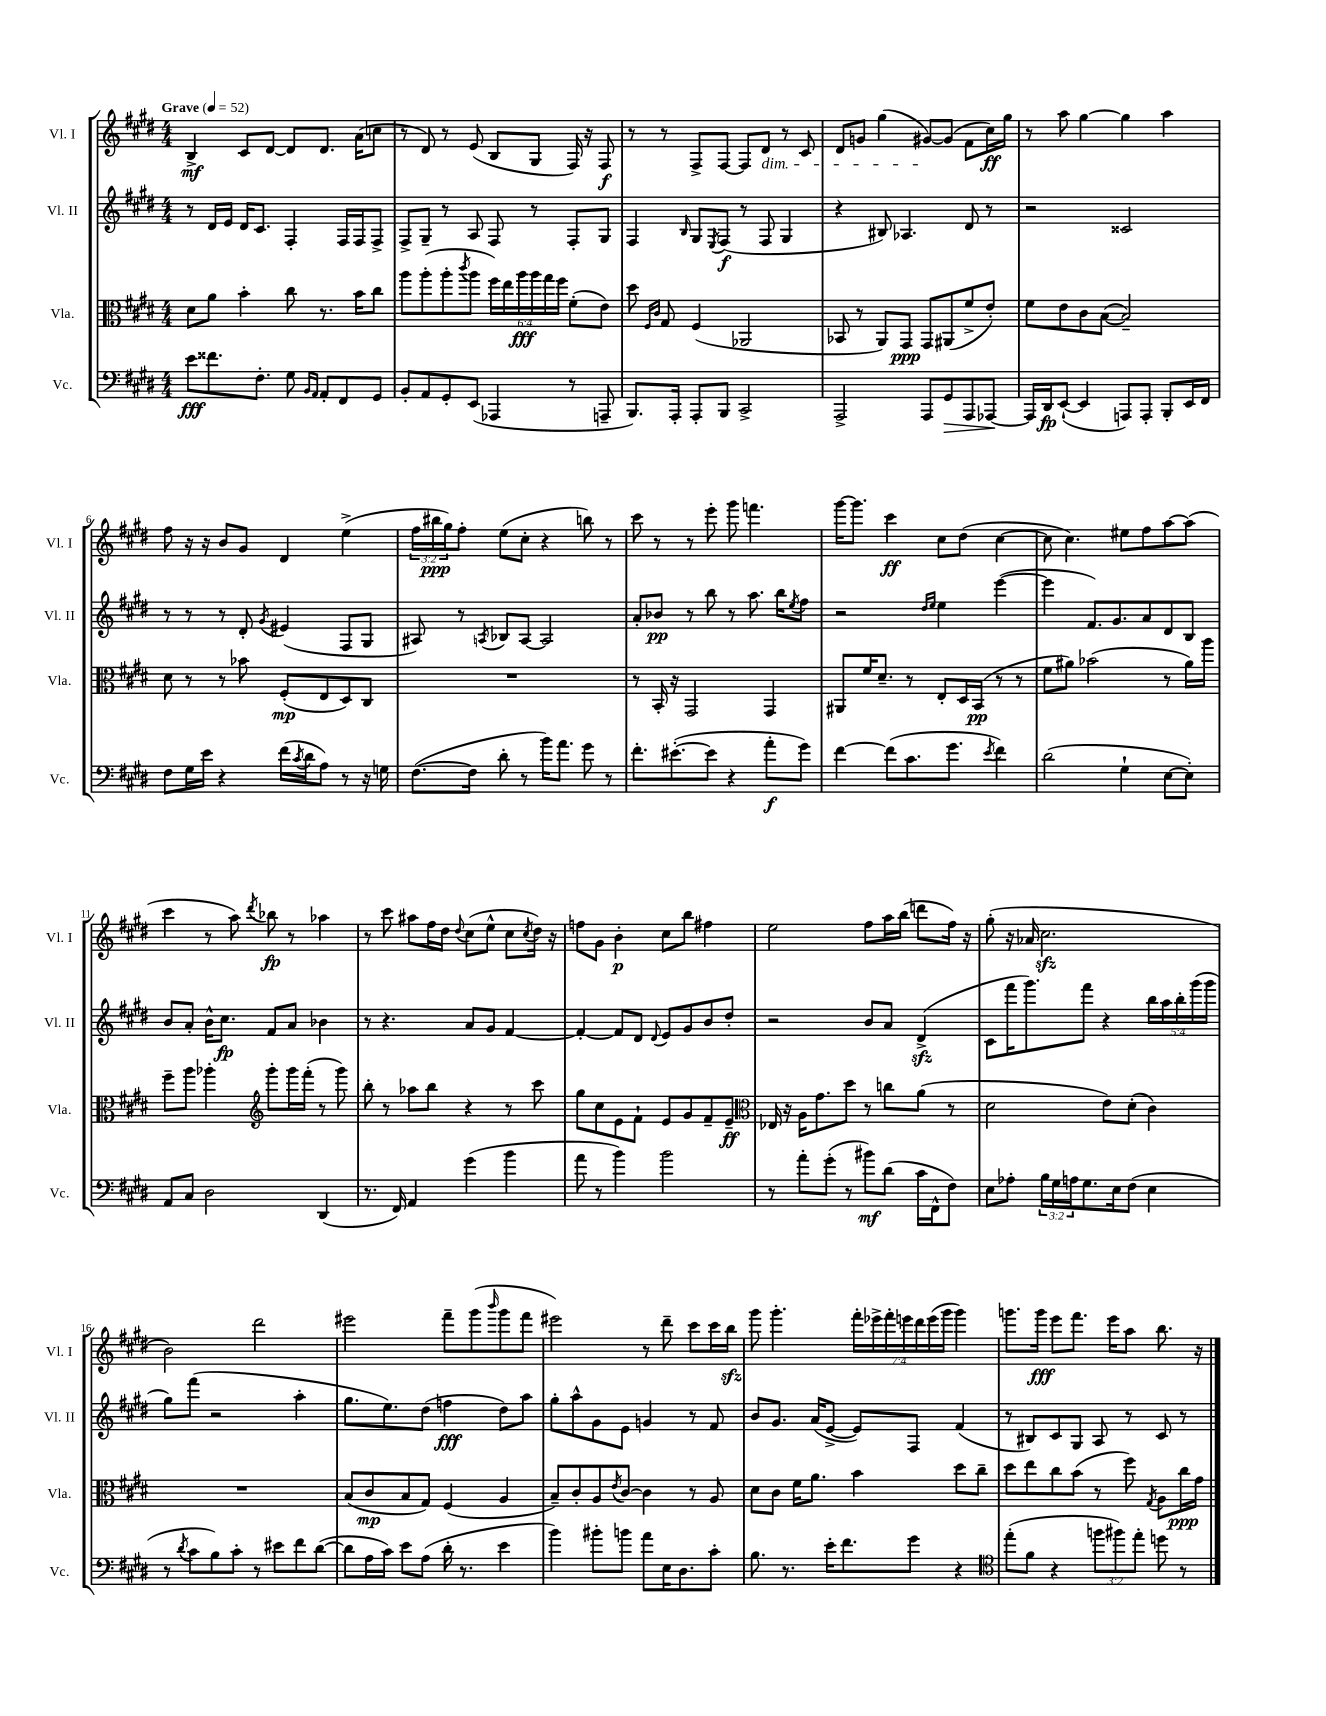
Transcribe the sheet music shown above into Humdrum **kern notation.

**kern	**dynam	**kern	**dynam	**kern	**dynam	**kern	**dynam
*part4	*part4	*part3	*part3	*part2	*part2	*part1	*part1
*staff4	*staff4	*staff3	*staff3	*staff2	*staff2	*staff1	*staff1
*I"Vc.	*	*I"Vla.	*	*I"Vl. II	*	*I"Vl. I	*
*I'Vc.	*	*I'Vla.	*	*I'Vl. II	*	*I'Vl. I	*
*clefF4	*	*clefC3	*	*clefG2	*	*clefG2	*
*k[f#c#g#d#]	*	*k[f#c#g#d#]	*	*k[f#c#g#d#]	*	*k[f#c#g#d#]	*
*M4/4	*	*M4/4	*	*M4/4	*	*M4/4	*
*MM52	*	*MM52	*	*MM52	*	*MM52	*
=1	=1	=1	=1	=1	=1	=1	=1
!	!	!	!	!	!	!LO:TX:a:B:t=Grave	!
8e\L	fff	8d#\L	.	8r	.	4B^/	mf
8.f##X\	.	8a\J	.	16d#/LL	.	.	.
.	.	.	.	16e/JJ	.	.	.
.	.	4b'\	.	16d#/KL	.	8c#/L	.
8.F#'\J	.	.	.	8.c#/J	.	.	.
.	.	.	.	.	.	[8d#/J	.
8G#\	.	8cc#\	.	4F#'/	.	8d#/L]	.
16qqBB/LL	.	.	.	.	.	.	.
16qqAA/JJ	.	.	.	.	.	.	.
8AA'/L	.	8.r	.	.	.	8.d#/J	.
8FF#/	.	.	.	16F#/LL	.	.	.
.	.	16b\KL	.	16F#/J	.	(16a\KL	.
8GG#/J	.	8cc#\J	.	8F#^/J	.	8ccn\J	.
=2	=2	=2	=2	=2	=2	=2	=2
8BB'/L	.	8aa\L	.	8F#^/L	.	8r	.
8AA/	.	(8aa'\	.	8G#~/J	.	8d#/)	.
8GG#'/	.	8aa'\	.	8r	.	8r	.
.	.	8qccc#/	.	.	.	.	.
(8EE/J	.	8aa\J	.	8A/	.	(8e/	.
4AAA-X/	.	24ff#\LL)	.	8F#/	.	8B/L	.
.	.	24ee\	.	.	.	.	.
.	.	24aa\	fff	.	.	.	.
.	.	24aa\	.	8r	.	8G#/J	.
.	.	24gg#\	.	.	.	.	.
.	.	24ff#\JJ	.	.	.	.	.
8r	.	(8f#'\L	.	8F#'/L	.	16F#/)	.
.	.	.	.	.	.	16r	.
8AAAn~/	.	8e\J)	.	8G#/J	.	8F#/	f
=3	=3	=3	=3	=3	=3	=3	=3
8.BBB/L)	.	8dd#\	.	4F#/	.	8r	.
.	.	16qqF#/LL	.	.	.	.	.
.	.	16qqc#/JJ	.	.	.	.	.
.	.	8G#/	.	.	.	8r	.
16AAA'/Jk	.	.	.	.	.	.	.
.	.	.	.	16qqB/	.	.	.
8AAA'/L	.	(4F#/	.	8G#/L	.	8F#^/L	.
.	.	.	.	8qE/	.	.	.
8BBB/J	.	.	.	(8F#/J	f	[8F#/J	.
2CC#^/	.	2AA-X/	.	8r	.	8F#/L]	.
!	!	!	!	!	!	!LO:TX:b:i:t=dim.	!
.	.	.	.	8F#/	.	8d#/J	.
.	.	.	.	4G#/	.	8r	.
.	.	.	.	.	.	8c#/	.
=4	=4	=4	=4	=4	=4	=4	=4
2AAA^/	.	8BB-X/	.	4r	.	8d#/L	.
.	.	8r	.	.	.	8gn/J	.
.	.	8AA/L)	.	8B#X/)	.	(4gg#\	.
.	.	8GG#/J	ppp	4.A-X/	.	.	.
8AAA/L	.	8GG#/L	.	.	.	[8g#X/L)	.
!	!LO:HP:b	!	!	!	!	!	!
8GG#/	>	(8AA#X/	.	.	.	(8g#/J]	.
8AAA/	.	8f#^/	.	8d#/	.	8f#\L	.
[8AAA-X/J	.	8e'/J)	.	8r	.	16cc#\L)	ff
.	.	.	.	.	.	16gg#\JJ	.
.	]	.	.	.	.	.	.
=5	=5	=5	=5	=5	=5	=5	=5
16AAA-/LL]	.	8f#\L	.	2r	.	8r	.
16DD#/J	fp	.	.	.	.	.	.
([8EE`/J	.	8e\	.	.	.	8aa\	.
4EE/]	.	8c#\	.	.	.	[4gg#\	.
.	.	([8B\J	.	.	.	.	.
8AAAn/L)	.	2B~/])	.	2c##X/	.	4gg#\]	.
8AAA'/J	.	.	.	.	.	.	.
8BBB'/L	.	.	.	.	.	4aa\	.
16EE/L	.	.	.	.	.	.	.
16FF#/JJ	.	.	.	.	.	.	.
!!LO:LB:g=z
=6	=6	=6	=6	=6	=6	=6	=6
8F#\L	.	8d#\	.	8r	.	8ff#\	.
16G#\L	.	8r	.	8r	.	16r	.
16e\JJ	.	.	.	.	.	16r	.
4r	.	8r	.	8r	.	8b/L	.
.	.	8b-X\	.	8d#'/	.	8g#/J	.
.	.	.	.	8qg#/	.	.	.
(16f#\LL	.	(8F#'/L	mp	(4e#X/	.	4d#/	.
8qc#/	.	.	.	.	.	.	.
16d#\J	.	.	.	.	.	.	.
8A\J)	.	8E/	.	.	.	.	.
8r	.	8D#/)	.	8F#/L	.	(4ee^\	.
16r	.	8C#/J	.	8G#/J	.	.	.
16Gn\	.	.	.	.	.	.	.
=7	=7	=7	=7	=7	=7	=7	=7
([8.F#\L	.	1r	.	8A#X/)	.	24ff#\LL	.
.	.	.	.	.	.	24bb#X\	ppp
.	.	.	.	.	.	24gg#\J)	.
.	.	.	.	8r	.	8ff#'\J	.
16F#\Jk]	.	.	.	.	.	.	.
.	.	.	.	8qAn/	.	.	.
8d#'\	.	.	.	8B-X/L	.	(8ee\L	.
8r	.	.	.	[8A/J	.	8cc#'\J	.
16b\KL)	.	.	.	2A/]	.	4r	.
8.a\J	.	.	.	.	.	.	.
8g#\	.	.	.	.	.	8bbn\)	.
8r	.	.	.	.	.	8r	.
=8	=8	=8	=8	=8	=8	=8	=8
8.f#'\L	.	8r	.	8a'/L	.	8ccc#\	.
.	.	16BB'/	.	8b-X/J	pp	8r	.
([8.e#X'\	.	16r	.	.	.	.	.
.	.	2GG#/	.	8r	.	8r	.
8e#\J]	.	.	.	8bb\	.	8eee'\	.
4r	.	.	.	8r	.	8ggg#\	.
.	.	.	.	8.aa\	.	4.fffn\	.
8a'\L	f	4GG#/	.	.	.	.	.
.	.	.	.	16bb\KL	.	.	.
.	.	.	.	8qee/	.	.	.
8g#\J)	.	.	.	8ff#\J	.	.	.
=9	=9	=9	=9	=9	=9	=9	=9
[4f#\	.	8AA#X/L	.	2r	.	[16ggg#\KL	.
.	.	.	.	.	.	8.ggg#\J]	.
.	.	16f#/K	.	.	.	.	.
.	.	8.d#~/J	.	.	.	.	.
(8f#\L]	.	.	.	.	.	4ccc#\	ff
8.c#\	.	8r	.	.	.	.	.
.	.	.	.	16qqdd#/LL	.	.	.
.	.	.	.	16qqee/JJ	.	.	.
.	.	8E'/L	.	4ee\	.	8cc#\L	.
8.g#\J	.	.	.	.	.	.	.
.	.	16D#/L	.	.	.	(8dd#\J	.
.	.	(16BB/JJ	pp	.	.	.	.
8qe/	.	.	.	.	.	.	.
4f#\)	.	8r	.	([4eee\	.	[4cc#\	.
.	.	8r	.	.	.	.	.
=10	=10	=10	=10	=10	=10	=10	=10
(2d#\	.	8f#\L	.	4eee\]	.	8cc#\]	.
.	.	8a#X\J)	.	.	.	4.cc#\)	.
.	.	(2b-X\	.	8.f#/L)	.	.	.
.	.	.	.	8.g#/	.	.	.
4G#`\	.	.	.	.	.	8ee#X\L	.
.	.	.	.	8a/	.	8ff#\	.
[8E\L	.	8r	.	8d#/	.	[8aa\	.
8E'\J])	.	16a#\LL)	.	8B/J	.	(8aa\J]	.
.	.	16aa\JJ	.	.	.	.	.
!!LO:LB:g=z
=11	=11	=11	=11	=11	=11	=11	=11
8AA/L	.	8ff#~\L	.	8b/L	.	4ccc#\	.
8C#/J	.	8aa\J	.	8a'/J	.	.	.
2D#\	.	4aa-X'\	.	16b^^\KL	.	8r	.
.	.	.	.	8.cc#\J	fp	.	.
.	.	.	.	.	.	8aa\)	.
*	*	*clefG2	*	*	*	*	*
.	.	.	.	.	.	8qddd#/	.
.	.	8ggg#'\L	.	8f#/L	.	8bb-X\	fp
.	.	16ggg#\L	.	8a/J	.	8r	.
.	.	(16fff#'\JJ	.	.	.	.	.
(4DD#/	.	8r	.	4b-X\	.	4aa-X\	.
.	.	8ggg#\)	.	.	.	.	.
=12	=12	=12	=12	=12	=12	=12	=12
8.r	.	8bb'\	.	8r	.	8r	.
.	.	8r	.	4.r	.	8ccc#\	.
16FF#/)	.	.	.	.	.	.	.
4AA/	.	8aa-X\L	.	.	.	8aa#X\L	.
.	.	8bb\J	.	.	.	16ff#\L	.
.	.	.	.	.	.	16dd#\JJ	.
.	.	.	.	.	.	8qqdd#/	.
(4g#\	.	4r	.	8a/L	.	(8cc#\L	.
.	.	.	.	8g#/J	.	8ee^^\J	.
4b\	.	8r	.	[4f#/	.	8cc#\L	.
.	.	.	.	.	.	8qcc#/	.
.	.	8ccc#\	.	.	.	16dd#\Jk)	.
.	.	.	.	.	.	16r	.
=13	=13	=13	=13	=13	=13	=13	=13
8a\	.	8gg#\L	.	4f#'/_	.	8ffn\L	.
8r	.	8cc#\	.	.	.	8g#\J	.
4b\)	.	8e\	.	8f#/L]	.	4b'\	p
.	.	8f#`\J	.	8d#/J	.	.	.
.	.	.	.	8qqd#/	.	.	.
2b\	.	8e/L	.	8e/L	.	8cc#\L	.
.	.	8g#/	.	8g#/	.	8bb\J	.
.	.	8f#~/	.	8b/	.	4ff#X\	.
.	.	8e~/J	ff	8dd#'/J	.	.	.
=14	=14	=14	=14	=14	=14	=14	=14
*	*	*clefC3	*	*	*	*	*
8r	.	16E-X/	.	2r	.	2ee\	.
.	.	16r	.	.	.	.	.
8a'\L	.	16A\KL	.	.	.	.	.
.	.	8.g#\	.	.	.	.	.
(8g#'\J	.	.	.	.	.	.	.
8r	.	8dd#\J	.	.	.	.	.
8b#X\L)	mf	8r	.	8b/L	.	8ff#\L	.
(8d#\J	.	8ccn\L	.	8a/J	.	16aa\L	.
.	.	.	.	.	.	(16bb\JJ	.
16c#\LL	.	(8a\J	.	(4d#zz^/	.	8dddn\L	.
16FF#^^\J	.	.	.	.	.	.	.
8F#\J)	.	8r	.	.	.	16ff#\Jk)	.
.	.	.	.	.	.	16r	.
=15	=15	=15	=15	=15	=15	=15	=15
8E\L	.	2d#\	.	8c#\L	.	(8gg#'\	.
8A-X'\J	.	.	.	16fff#\K	.	16r	.
.	.	.	.	8.ggg#\)	.	16a-X/	.
24B\LL	.	.	.	.	.	2.cc#zz\	.
24G#\	.	.	.	.	.	.	.
24An\J	.	.	.	.	.	.	.
8.G#\	.	.	.	8fff#\J	.	.	.
.	.	8e\L)	.	4r	.	.	.
16E\k	.	.	.	.	.	.	.
(8F#\J	.	(8d#'\J	.	.	.	.	.
4E\	.	4c#\)	.	20bb\LL	.	.	.
.	.	.	.	20aa\	.	.	.
.	.	.	.	20bb'\	.	.	.
.	.	.	.	(20ggg#\	.	.	.
.	.	.	.	20ggg#\JJ	.	.	.
!!LO:LB:g=z
=16	=16	=16	=16	=16	=16	=16	=16
8r	.	1r	.	8gg#\L)	.	2b\)	.
8qd#/	.	.	.	.	.	.	.
8c#\L	.	.	.	(8fff#\J	.	.	.
8B\)	.	.	.	2r	.	.	.
8c#'\J	.	.	.	.	.	.	.
8r	.	.	.	.	.	2ddd#\	.
8e#X\L	.	.	.	.	.	.	.
8f#\	.	.	.	4aa'\	.	.	.
([8d#\J	.	.	.	.	.	.	.
=17	=17	=17	=17	=17	=17	=17	=17
8d#\L]	.	(8B/L	.	8.gg#\L	.	2eee#X\	.
16A\L	.	8c#/	mp	.	.	.	.
16c#\JJ)	.	.	.	8.ee\)	.	.	.
8e\L	.	8B/	.	.	.	.	.
(8A\J	.	8G#/J)	.	(8dd#\J	.	.	.
16d#'\	.	(4F#/	.	4ffn\	fff	8fff#~\L	.
8.r	.	.	.	.	.	.	.
.	.	.	.	.	.	(8ggg#\	.
.	.	.	.	.	.	16qqbbb/	.
4e\	.	4A/	.	8dd#\L)	.	8ggg#\	.
.	.	.	.	8aa\J	.	8fff#\J	.
=18	=18	=18	=18	=18	=18	=18	=18
4b\)	.	8B~/L)	.	8gg#'\L	.	2eee#X\)	.
.	.	8c#'/	.	8aa^^\	.	.	.
8b#X'\L	.	8A/	.	8g#\	.	.	.
.	.	8qe/	.	.	.	.	.
8bn\J	.	[8c#/J	.	8e\J	.	.	.
8a\L	.	4c#\]	.	4gn/	.	8r	.
16E\K	.	.	.	.	.	8ddd#~\	.
8.D#\	.	.	.	.	.	.	.
.	.	8r	.	8r	.	8ccc#\L	.
8c#'\J	.	8A/	.	8f#/	.	16ccc#\L	.
.	.	.	.	.	.	16bbzz\JJ	.
=19	=19	=19	=19	=19	=19	=19	=19
8.B\	.	8d#\L	.	8b/L	.	8ggg#\	.
.	.	8c#\J	.	8.g#/J	.	4.ggg#'\	.
8.r	.	.	.	.	.	.	.
.	.	16f#\KL	.	.	.	.	.
.	.	8.a\J	.	(16a/KL	.	.	.
16e'\KL	.	.	.	[8e^/J	.	.	.
8.f#\	.	.	.	.	.	.	.
.	.	4b\	.	8e/L])	.	28fff#'\LL	.
.	.	.	.	.	.	28eee-X^\	.
.	.	.	.	.	.	28fff#'\	.
.	.	.	.	.	.	28eeen\	.
8g#\J	.	.	.	8F#/J	.	.	.
.	.	.	.	.	.	28ddd#\	.
.	.	.	.	.	.	(28eee\	.
.	.	.	.	.	.	28ggg#\JJ	.
4r	.	8dd#\L	.	(4f#/	.	4ggg#\)	.
.	.	8cc#~\J	.	.	.	.	.
=20	=20	=20	=20	=20	=20	=20	=20
*clefC4	*	*	*	*	*	*	*
(8ee'\L	.	8dd#\L	.	8r	.	8.gggn\L	.
8f#\J	.	8ee\	.	8B#X/L)	.	.	.
.	.	.	.	.	.	16ggg\Jk	fff
4r	.	8cc#\	.	8c#/	.	8eee\L	.
.	.	(8b\J	.	8G#/J	.	8.fff#\J	.
12ffn\L	.	8r	.	8A/	.	.	.
.	.	.	.	.	.	16eee\KL	.
12ff#X\)	.	.	.	.	.	.	.
.	.	8ff#\)	.	8r	.	8aa\J	.
12ee'\J	.	.	.	.	.	.	.
.	.	8qG#/	.	.	.	.	.
8ddn\	.	8A\L	.	8c#/	.	8.bb\	.
8r	.	16cc#\L	ppp	8r	.	.	.
.	.	16g#\JJ	.	.	.	16r	.
==	==	==	==	==	==	==	==
*-	*-	*-	*-	*-	*-	*-	*-
